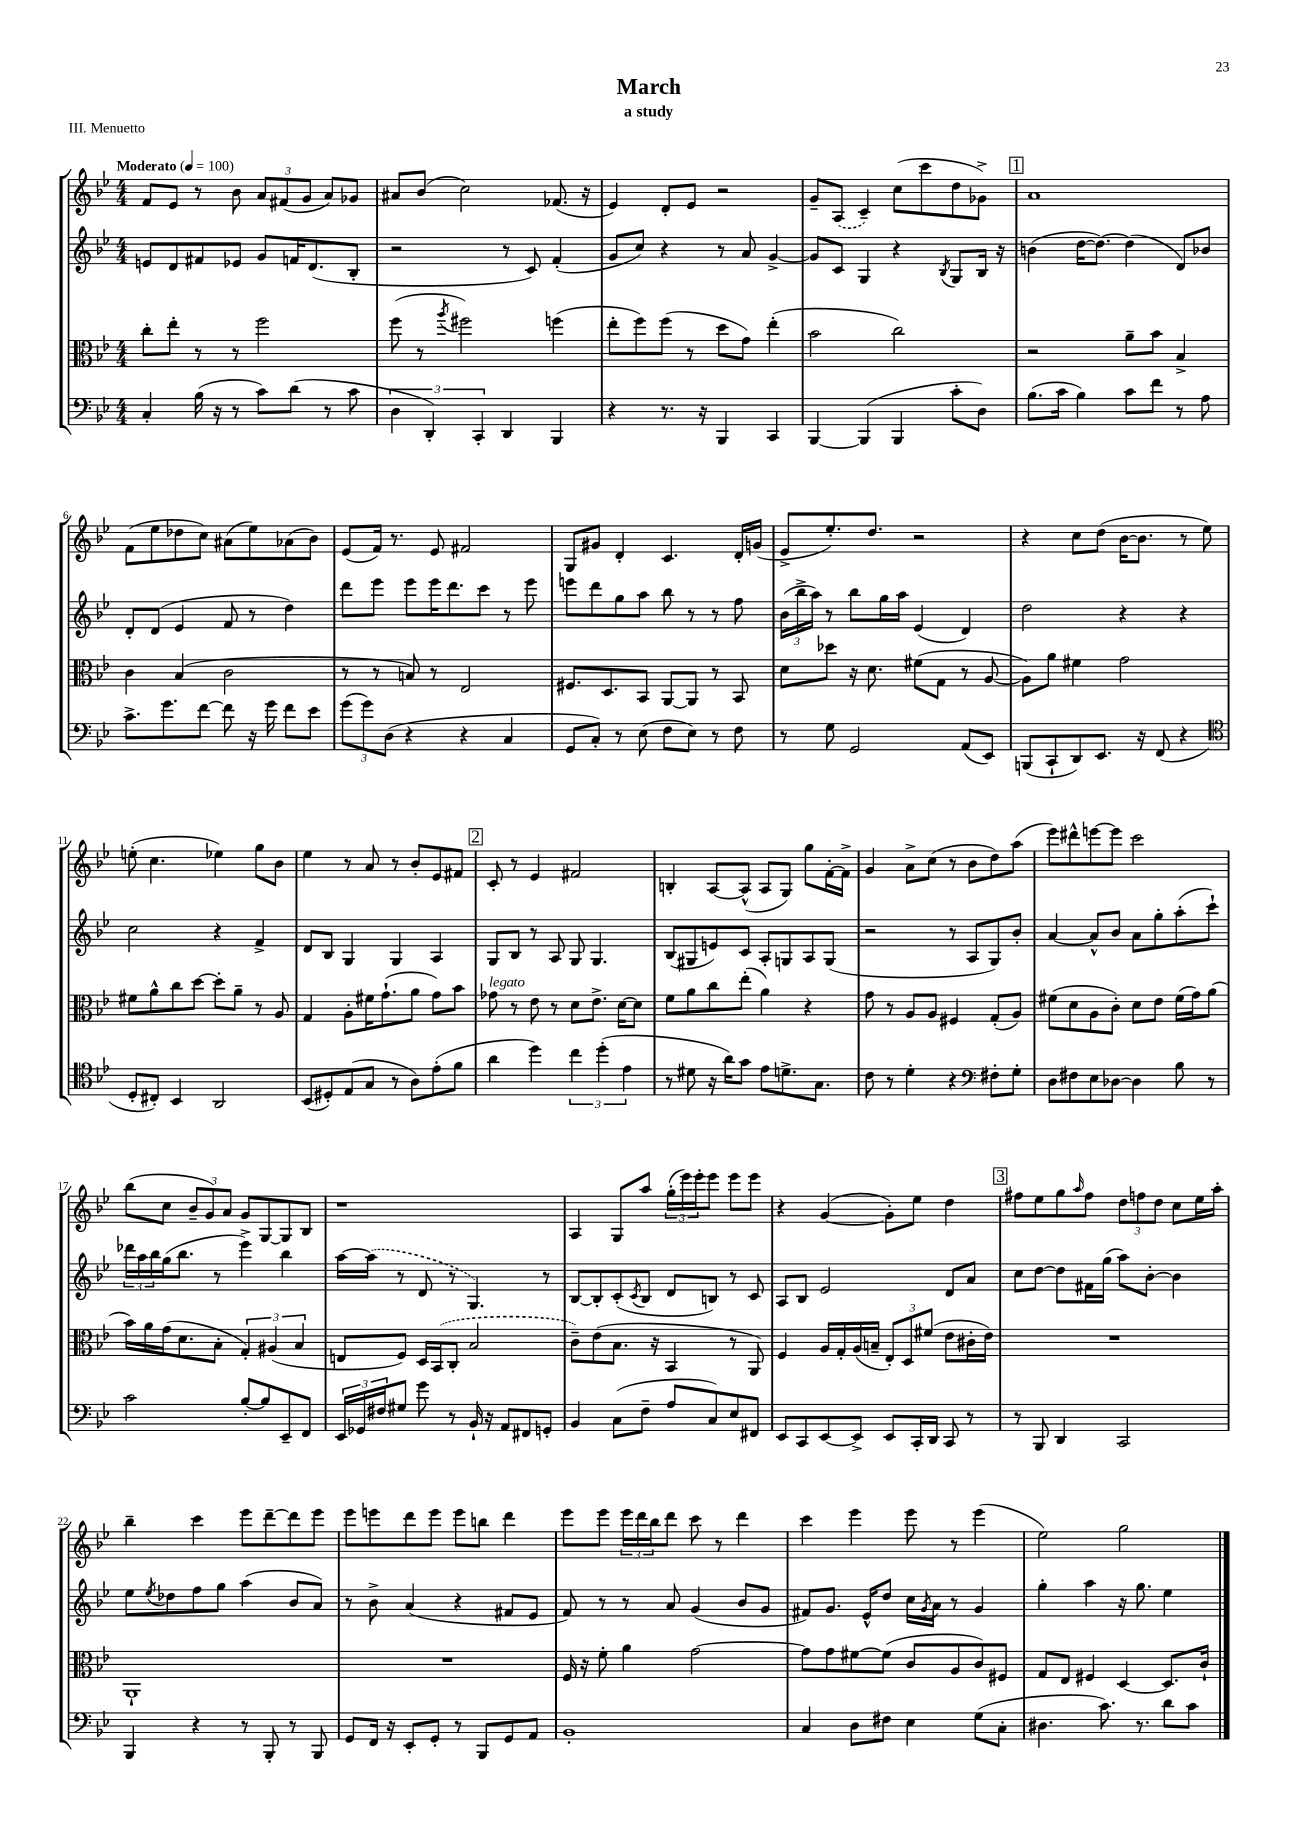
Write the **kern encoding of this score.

**kern	**kern	**kern	**kern
*part4	*part3	*part2	*part1
*staff4	*staff3	*staff2	*staff1
*clefF4	*clefC3	*clefG2	*clefG2
*k[b-e-]	*k[b-e-]	*k[b-e-]	*k[b-e-]
*M4/4	*M4/4	*M4/4	*M4/4
*MM100	*MM100	*MM100	*MM100
=1	=1	=1	=1
!	!	!	!LO:TX:a:B:t=Moderato
4C'/	8cc'\L	8en/L	8f/L
.	8ee-'\J	8d/	8e-/J
(16B-\	8r	8f#X/	8r
16r	.	.	.
8r	8r	8e-X/J	8b-\
8c\L)	2ff\	8g/L	12a/L
.	.	.	(12f#X/
(8d\J	.	16fn/K	.
.	.	.	12g/J
.	.	(8.d/	.
8r	.	.	8a/L)
8c\	.	8B-'/J	8g-X/J
=2	=2	=2	=2
6D\	(8ff\	2r	8a#X/L
.	8r	.	(8b-/J
6DD'/)	.	.	.
.	8qaa/	.	.
.	2ff#X\)	.	2cc\)
6CC'/	.	.	.
4DD/	.	8r	.
.	.	8c/)	.
4BBB-/	(4ffn\	(4f'/	(8.f-X/
.	.	.	16r
=3	=3	=3	=3
4r	8ee-'\L	8g/L	4e-/)
.	8ff\)	8cc/J)	.
8.r	(8ff\J	4r	8d'/L
.	8r	.	8e-/J
16r	.	.	.
4BBB-/	8dd\L	8r	2r
.	8g\J)	8a/	.
4CC/	(4ee-'\	[4g^/	.
=4	=4	=4	=4
[4BBB-/	2b-\	8g/L]	8g~/L
.	.	8c/J	(8A/J
(4BBB-/]	.	4G/	4c~/)
4BBB-/	2cc\)	4r	(8cc\L
.	.	.	8ccc\
.	.	8qB-/	.
8c'\L	.	8G/L	8dd\
8D\J)	.	16B-/Jk	8g-X^\J)
.	.	16r	.
!!LO:REH:place=s1:t=1
=5	=5	=5	=5
(8.B-\L	2r	(4bn\	1a
16c\Jk	.	.	.
4B-\)	.	[16dd\KL	.
.	.	8.dd\J_)	.
8c\L	8a~\L	(4dd\]	.
8f\J	8b-\J	.	.
8r	4B-^/	8d/L)	.
8A\	.	8b-X/J	.
!!LO:LB:g=z
=6	=6	=6	=6
8.c^\L	4c\	8d'/L	(8f\L
.	.	(8d/J	8ee-\
8.g\	.	.	.
.	(4B-/	4e-/	8dd-X\
[8f\J	.	.	8cc\J)
8f\]	2c\	8f/	(8a#X\L
16r	.	8r	8ee-\)
16g\	.	.	.
8f\L	.	4dd\)	(8a-X\
8e-\J	.	.	8b-\J)
=7	=7	=7	=7
(12g\L	8r	8ddd\L	(8e-/L
12g\)	.	.	.
.	8r	8eee-\J	16f/Jk)
(12D\J	.	.	.
.	.	.	8.r
4r	8Bn/)	8eee-\L	.
.	8r	16eee-\K	8e-/
.	.	8.ddd\	.
4r	2E-/	.	2f#X/
.	.	8ccc\J	.
4C/	.	8r	.
.	.	8eee-\	.
=8	=8	=8	=8
8GG/L	8.F#X/L	8eeen\L	8G/L
8C'/J)	.	8ddd\	8g#X/J
.	8.D/	.	.
8r	.	8gg\	4d'/
(8E-\	8BB-/J	8aa\J	.
8F\L	[8AA/L	8bb-\	4.c/
8E-\J)	8AA/J]	8r	.
8r	8r	8r	.
8F\	8BB-/	8ff\	16d'/LL
.	.	.	(16gn/JJ
=9	=9	=9	=9
8r	8d\L	(24b-\LL	8e-^/L
.	.	24bb-^\	.
.	.	24aa\JJ)	.
8G\	8dd-X\J	8r	8.ee-'/)
2GG/	16r	8bb-\L	.
.	8.d\	.	8.dd/J
.	.	16gg\L	.
.	.	16aa\JJ	.
.	(8f#X\L	(4e-/	2r
.	8G\J	.	.
(8AA/L	8r	4d/)	.
8EE-/J)	[8A/	.	.
=10	=10	=10	=10
(8BBBn/L	8A\L])	2dd\	4r
8CC`/	8a\J	.	.
8DD/)	4f#X\	.	8cc\L
8.EE-/J	.	.	(8dd\J
.	2g\	4r	[16b-\KL
16r	.	.	8.b-\J]
(8FF/	.	.	.
4r	.	4r	8r
.	.	.	8ee-\)
!!LO:LB:g=z
=11	=11	=11	=11
*clefC4	*	*	*
8D'/L	8f#X\L	2cc\	(8een'\
8C#X'/J)	8a^^\	.	4.cc\
4BB-/	8cc\	.	.
.	[8dd\J	.	.
2AA/	8dd'\L]	4r	4ee-X\)
.	8a~\J	.	.
.	8r	4f^/	8gg\L
.	8A/	.	8b-\J
=12	=12	=12	=12
(8BB-/L	4G/	8d/L	4ee-\
8D#X'/)	.	8B-/J	.
(8E-/	8A'\L	4G/	8r
8G/J	16f#X\K	.	8a/
.	(8.g`\	.	.
8r	.	4G/	8r
8A\L)	8a\J	.	8b-'/L
(8e-'\	8g\L)	4A/	8e-/
8f\J	8b-\J	.	8f#X/J
!!LO:REH:place=s1:t=2
=13	=13	=13	=13
!	!LO:TX:a:i:t=legato	!	!
4a\	8g-X\	8G/L	8c'/
.	8r	8B-/J	8r
4dd\)	8e-\	8r	4e-/
.	8r	8A/	.
6cc\	8d\L	8G/	2f#X/
.	8.e-^\J	4.G/	.
(6dd'\	.	.	.
.	[16d\KL	.	.
6e-\	.	.	.
.	8d\J]	.	.
=14	=14	=14	=14
8r	8f\L	(8B-/L	4Bn'/
8d#X\	8a\	8G#X/	.
16r	8cc\	8en/)	[8A/L
16a\KL)	.	.	.
8g\J	(8ee-'\J	8c/J	(8A^^/J]
8e-\L	4a\)	8A'/L	8A/L
8.dn^\	.	8Gn/	8G/J)
.	4r	8A/	8gg\L
8.G\J	.	.	.
.	.	(8G/J	[16f'\L
.	.	.	16f^\JJ]
=15	=15	=15	=15
8c\	8g\	2r	4g/
8r	8r	.	.
4d'\	8A/L	.	8a^\L
.	8A/J	.	(8cc\J
4r	4F#X/	8r	8r
.	.	8A/L	8b-\L
*clefF4	*	*	*
8F#X'\L	(8G'/L	8G/)	8dd\)
8G'\J	8A/J)	8b-'/J	(8aa\J
=16	=16	=16	=16
8D\L	(8f#X\L	[4a/	8eee-\L)
8F#X\	8d\	.	8ddd#X^^\
8E-\	8A\	8a^^/L]	[8eeen\
[8D-X\J	8c'\J)	8b-/J	8eee\J]
4D-\]	8d\L	8a\L	2ccc\
.	8e-\J	8gg'\	.
8B-\	(16f#\LL	(8aa'\	.
.	16g\J)	.	.
8r	(8a\J	8ccc`\J)	.
!!LO:LB:g=z
=17	=17	=17	=17
2c\	16b-\LL)	24ddd-X\LL	(8bb-\L
.	.	24aa\	.
.	16a\	.	.
.	.	24bb-\	.
.	(16g\J	(16gg\J	8cc\J
.	8.d\	8.bb-\J	.
.	.	.	12b-~/L
.	.	.	12g/)
.	8B-'\J	8r	.
.	.	.	12a/J
[8B-'/L	6G'/)	4eee-^\)	8g/L
8B-/]	.	.	[8G/
.	(6A#X/	.	.
8EE-~/	.	4bb-\	8G/]
.	6B-/	.	.
8FF/J	.	.	8B-/J
=18	=18	=18	=18
24EE-/LL	8En/L	[16aa\LL	1r
24GG-X/	.	.	.
.	.	(16aa\JJ]	.
24F#X/J	.	.	.
8G#X/J	8F/J)	8r	.
8g\	16D/LL	8d/	.
.	(16BB-/J	.	.
8r	8C'/J	8r	.
16BB-`/	2B-/	4.G/)	.
16r	.	.	.
8AA/L	.	.	.
8FF#X/	.	.	.
8GGn'/J	.	8r	.
=19	=19	=19	=19
4BB-/	8c~\L)	[8B-/L	4A/
.	(8e-\	8B-'/]	.
(8C\L	8.B-\J	(8c'/	8G/L
.	.	8qc/	.
8F~\J	.	8B-/J	8aa/J
.	16r	.	.
8A/L	4BB-/	8d/L	(24gg'\LL
.	.	.	24eee-\)
.	.	.	24eee-'\J
8C/)	.	8Bn/J)	8eee-\J
8E-/	8r	8r	8eee-\L
8FF#X/J	8AA/)	8c/	8eee-\J
=20	=20	=20	=20
8EE-/L	4F/	8A/L	4r
8CC/	.	8B-/J	.
[8EE-/	16A/LL	2e-/	([4g/
.	16G'/	.	.
8EE-^/J]	(16A/	.	.
.	16Bn~/JJ	.	.
8EE-/L	12E-'/L)	.	8g'\L])
.	12D/	.	.
16CC'/L	.	.	8ee-\J
.	(12f#X/J	.	.
16DD/JJ	.	.	.
8CC/	8e-\L	8d/L	4dd\
8r	16c#X'\L	8a/J	.
.	16e-\JJ)	.	.
!!LO:REH:place=s1:t=3
=21	=21	=21	=21
8r	1r	8cc\L	8ff#X\L
8BBB-/	.	[8dd\J	8ee-\
4DD/	.	8dd\L]	8gg\
.	.	.	16qqaa/
.	.	16f#X\L	8ff#\J
.	.	(16gg\JJ	.
2CC/	.	8aa\L)	12dd\L
.	.	.	12ffn\
.	.	[8b-'\J	.
.	.	.	12dd\J
.	.	4b-\]	8cc\L
.	.	.	16ee-\L
.	.	.	16aa'\JJ
!!LO:LB:g=z
=22	=22	=22	=22
4BBB-/	1AA`	8ee-\L	4bb-~\
.	.	8qee-/	.
.	.	8dd-X\	.
4r	.	8ff\	4ccc\
.	.	8gg\J	.
8r	.	(4aa\	8eee-\L
8BBB-'/	.	.	[8ddd~\
8r	.	8b-/L	8ddd\]
8BBB-/	.	8a/J)	8eee-\J
=23	=23	=23	=23
8GG/L	1r	8r	8eee-\L
16FF/Jk	.	8b-^\	8eeen\
16r	.	.	.
8EE-'/L	.	(4a/	8ddd\
8GG'/J	.	.	8eee\J
8r	.	4r	8eee\L
8BBB-/L	.	.	8bbn\J
8GG/	.	8f#X/L	4ddd\
8AA/J	.	8e-/J	.
=24	=24	=24	=24
1BB-'	16F/	8f/)	8eee-\L
.	16r	.	.
.	8f'\	8r	8eee-\J
.	4a\	8r	24eee-\LL
.	.	.	24ddd\
.	.	.	24bb-\J
.	.	8a/	8ddd\J
.	[2g\	(4g/	8ccc\
.	.	.	8r
.	.	8b-/L	4ddd\
.	.	8g/J	.
=25	=25	=25	=25
4C/	8g\L]	8f#X/L)	4ccc\
.	8g\	8.g/J	.
8D\L	[8f#X\	.	4eee-\
.	.	16e-^^/KL	.
8F#X\J	(8f#\J]	8dd/J	.
4E-\	8c/L	16cc\LL	8eee-\
.	.	8qg/	.
.	.	16a\JJ	.
.	8A/	8r	8r
(8G\L	8c/)	4g/	(4eee-\
8C'\J	8F#X/J	.	.
=26	=26	=26	=26
4.D#X\	8G/L	4gg'\	2ee-\)
.	8E-/J	.	.
.	4F#X/	4aa\	.
8.c\)	.	.	.
.	[4D/	16r	2gg\
8.r	.	8.gg\	.
8d\L	8.D/L]	4ee-\	.
8c\J	.	.	.
.	16c`/Jk	.	.
==	==	==	==
*-	*-	*-	*-
